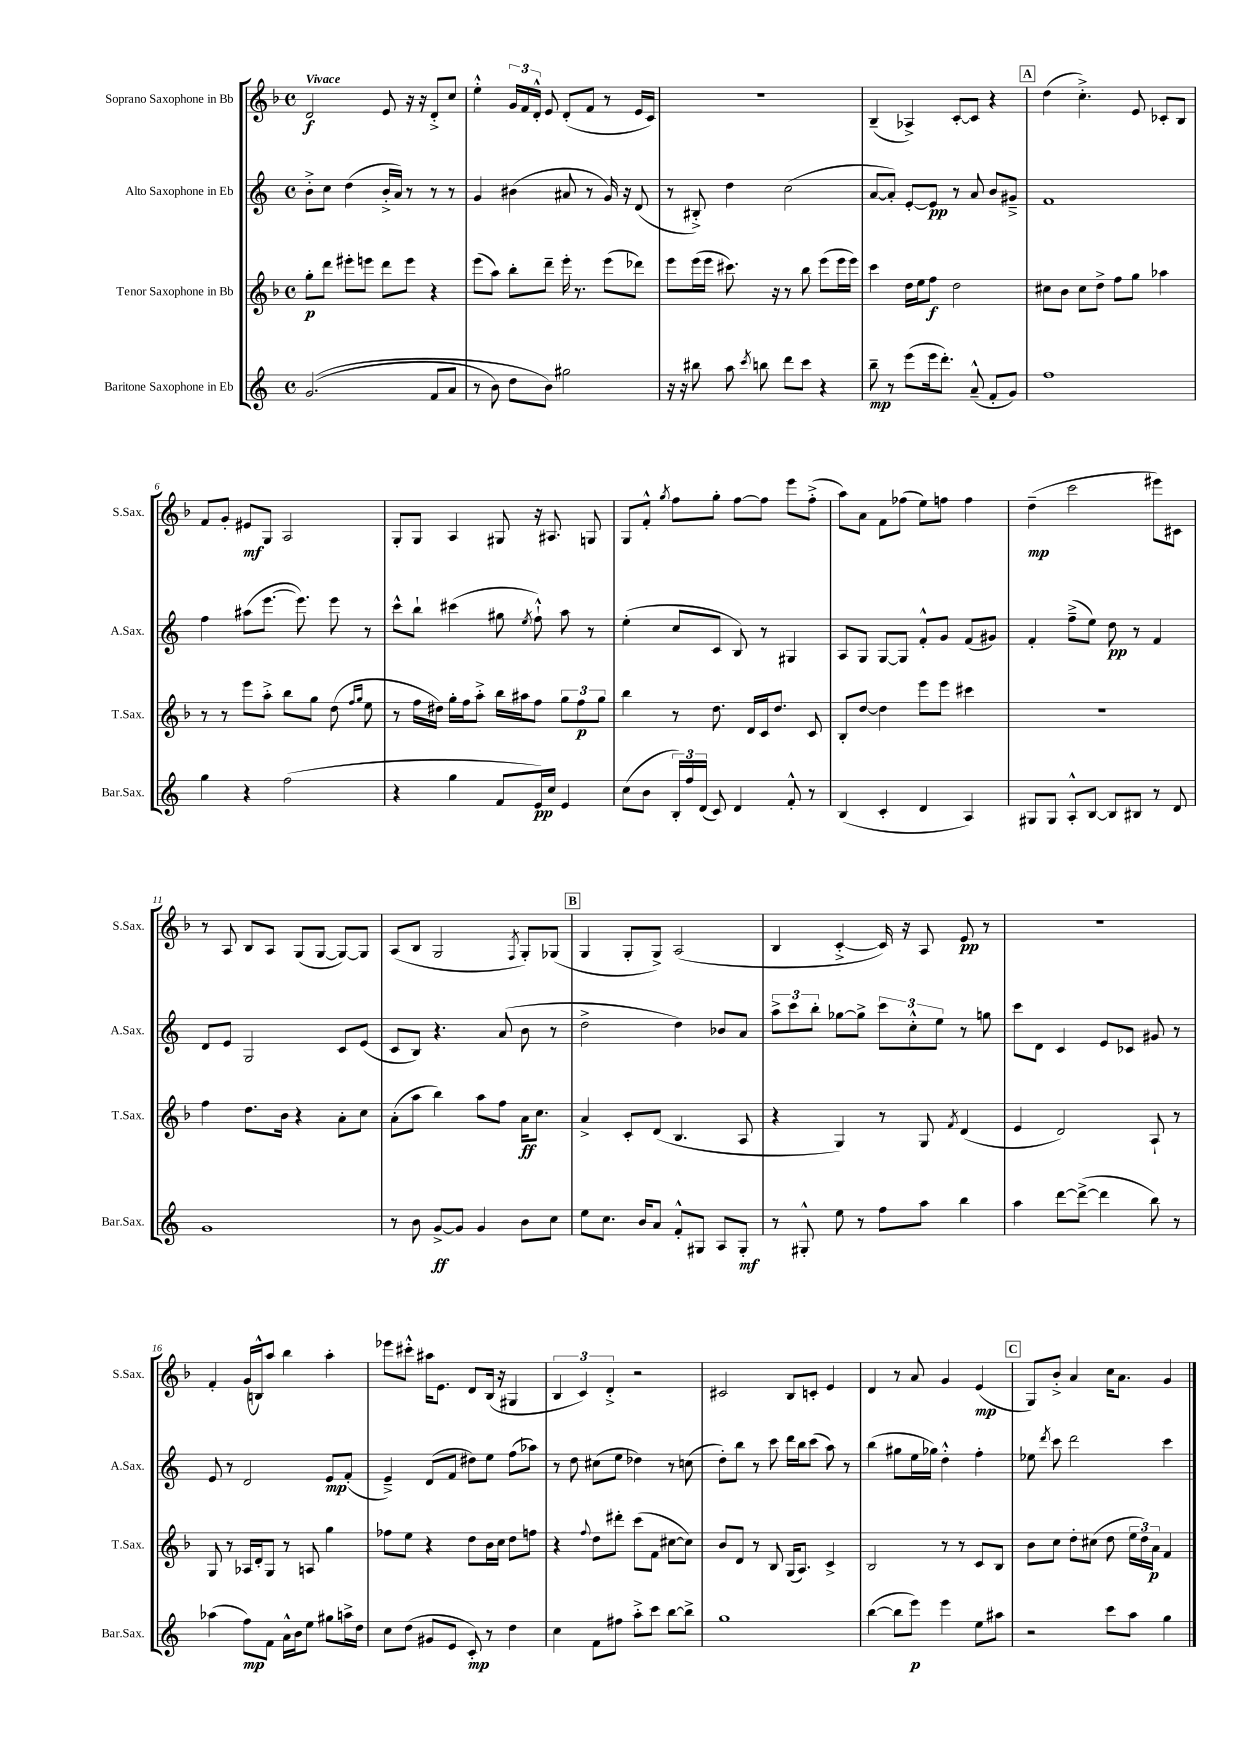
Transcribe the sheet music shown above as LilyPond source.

<<
\new StaffGroup <<
\new Staff = "s0" \with { instrumentName = "Soprano Saxophone in Bb" shortInstrumentName = "S.Sax." } {
    \clef treble \key f \major \defaultTimeSignature \time 4/4 \tempo "Vivace"
    \autoBeamOff d'2\f e'8 r16 r16 d'8[-.-> c''8] |
    e''4-.-^ \tuplet 3/2 { g'16[ f'16 d'16]-.-^ } e'8 d'8[-.( f'8] r8 e'16[ c'16]) |
    R1 |
    bes4--( aes4->) c'8[~-. c'8] r4 |
    \mark \markup { \box "A" } d''4( c''4.-.->) e'8 ces'8[-. bes8] |
    f'8[ g'8]-. eis'8[\mf g8] a2 |
    g8[-. g8] a4 gis8 r16 ais8. g8 |
    g8[ f'8]-.-^ \acciaccatura { g''8 } f''8[ g''8]-. f''8[~ f''8] e'''8[ f''8]-.->( |
    a''8[) a'8] f'8[ fes''8]( e''8[) f''8] f''4 |
    d''4--\mp( c'''2 eis'''8[) cis'8] |
    r8 a8 bes8[ a8] g8[( g8]~ g8[~) g8] |
    a8[( bes8] g2 \acciaccatura { f8 } g8[-.) ges8]( |
    \mark \markup { \box "B" } g4 g8[-. g8]->) a2( |
    bes4 c'4~-.-> c'16) r16 a8 e'8\pp r8 |
    R1 |
    f'4-. g'16[( b16-^) a''8] bes''4 a''4-. |
    ees'''8[ cis'''8]-.-^ ais''16[ e'8.] d'8[ bes16]( r16 gis4 |
    \tuplet 3/2 { bes4 c'4) d'4-.-> } r2 |
    cis'2 bes8[ c'8]-. e'4 |
    d'4 r8 a'8 g'4 e'4\mp( |
    \mark \markup { \box "C" } g8[) bes'8]-.-> a'4 c''16[ a'8.] g'4 \bar "|." |
}
\new Staff = "s1" \with { instrumentName = "Alto Saxophone in Eb" shortInstrumentName = "A.Sax." } {
    \clef treble \key c \major \defaultTimeSignature \time 4/4
    \autoBeamOff b'8[-.-> c''8] d''4( b'16[-.-> a'16]) r8 r8 r8 |
    g'4 bis'4( ais'8 r8 g'16) r16 d'8( |
    r8 bis8-.->) d''4 c''2( |
    a'8[~ a'8]-.) e'8[~-. e'8]\pp r8 a'8 b'8[ gis'8]---> |
    \mark \markup { \box "A" } f'1 |
    f''4 ais''8[( e'''8.]~ e'''8.) e'''8 r8 |
    c'''8[-^ b''8]-! cis'''4( gis''8 \acciaccatura { e''8 } f''8-!-^) a''8 r8 |
    e''4-.( c''8[ c'8] b8) r8 gis4 |
    a8[ g8] g8[~ g8] f'8[-.-^ g'8] f'8[( gis'8]) |
    f'4-. f''8[--->( e''8]) d''8\pp r8 f'4 |
    d'8[ e'8] g2 c'8[ e'8]( |
    c'8[ b8]) r4. a'8( b'8 r8 |
    \mark \markup { \box "B" } d''2-> d''4) bes'8[ a'8] |
    \tuplet 3/2 { a''8[-> c'''8 b''8]-. } ges''8[~ ges''8]-> \tuplet 3/2 { c'''8[ c''8-.-^ e''8] } r8 g''8 |
    c'''8[ d'8] c'4 e'8[ ces'8] gis'8 r8 |
    e'8 r8 d'2 e'8[\mp f'8]-.( |
    e'4--->) d'8[( f'8] dis''8[) e''8] f''8[( aes''8]) |
    r8 d''8 cis''8[( e''8] des''4) r8 c''8( |
    d''8[-.) b''8] r8 c'''8 d'''16[ b''16 c'''8]( a''8) r8 |
    b''4( gis''8[ e''16 ges''16]) d''4-.-^ f''4-. |
    \mark \markup { \box "C" } ees''8 \acciaccatura { d'''8 } c'''8 d'''2 c'''4 \bar "|." |
}
\new Staff = "s2" \with { instrumentName = "Tenor Saxophone in Bb" shortInstrumentName = "T.Sax." } {
    \clef treble \key f \major \defaultTimeSignature \time 4/4
    \autoBeamOff g''8[-.\p d'''8] eis'''8[-. e'''8] d'''8[ e'''8] r4 |
    e'''8[( a''8]) bes''8[-. d'''8]-- e'''16-. r8. e'''8[( des'''8]) |
    e'''8[ e'''16( e'''16] cis'''8.) r16 r8 bes''8 e'''8[( e'''16 e'''16]) |
    c'''4 d''16[ e''16 f''8]\f d''2 |
    \mark \markup { \box "A" } cis''8[ bes'8] cis''8[ d''8]-> f''8[ g''8] aes''4 |
    r8 r8 e'''8[ a''8]-.-> bes''8[ g''8] d''8( \grace { f''16[ g''16] } e''8 |
    r8 f''16[ dis''16]) g''16[-. f''16 a''8]-.-> bes''16[ ais''16 f''8] \tuplet 3/2 { g''8[ f''8\p g''8] } |
    bes''4 r8 d''8. d'16[ c'16 d''8.] c'8 |
    bes8[-. d''8]~ d''4 e'''8[ e'''8] cis'''4 |
    R1 |
    f''4 d''8.[ bes'16] r4 a'8[-. c''8] |
    a'8[-.( a''8] bes''4) a''8[ f''8] a'16[\ff c''8.] |
    \mark \markup { \box "B" } a'4-> c'8[-. d'8]( bes4. a8 |
    r4 g4) r8 g8 \acciaccatura { f'8 } d'4( |
    e'4 d'2) a8-! r8 |
    g8 r8 aes16[ d'16-. g8] r8 a8 g''4 |
    fes''8[ e''8] r4 d''8[ bes'16 c''16] d''8[ f''8] |
    r4 \appoggiatura { f''8 } d''8[ dis'''8]-. c'''8[( f'8] cis''8[~ cis''8]) |
    bes'8[ d'8] r8 bes8 g16[( a8.]) c'4-> |
    bes2 r8 r8 c'8[ bes8] |
    \mark \markup { \box "C" } bes'8[ c''8] d''8[-. cis''8]( d''8 \tuplet 3/2 { e''16[ d''16) a'16]\p } f'4 \bar "|." |
}
\new Staff = "s3" \with { instrumentName = "Baritone Saxophone in Eb" shortInstrumentName = "Bar.Sax." } {
    \clef treble \key c \major \defaultTimeSignature \time 4/4
    \autoBeamOff g'2.(\( f'8[ a'8] |
    r8 b'8) d''8[ b'8]\) gis''2 |
    r16 r16 bis''8 a''8 \acciaccatura { c'''8 } b''8 d'''8[ c'''8] r4 |
    b''8--\mp r8 e'''8[( e'''16 d'''8.]-.) a'8---^( f'8[-. g'8]) |
    \mark \markup { \box "A" } f''1 |
    g''4 r4 f''2( |
    r4 g''4 f'8[ e'16\pp) c''16] e'4 |
    c''8[( b'8] \tuplet 3/2 { b16[-.) f''16 d'16]( } c'8) d'4 f'8-.-^ r8 |
    b4( c'4-. d'4 a4) |
    gis8[ gis8] a8[-.-^ b8]~ b8[ bis8] r8 d'8 |
    g'1 |
    r8 b'8 g'8[~->\ff g'8] g'4 b'8[ c''8] |
    \mark \markup { \box "B" } e''8[ c''8.] b'16[ a'8] f'8[-.-^ gis8] a8[ gis8]-.\mf |
    r8 gis8-.-^ e''8 r8 f''8[ a''8] b''4 |
    a''4 d'''8[~ d'''8]~->( d'''4 b''8) r8 |
    aes''4( f''8[\mp) f'8] a'16[-^ b'16 e''8] gis''8[ a''16-> d''16] |
    c''8[ d''8]( gis'8[ e'8] c'8-.\mp) r8 d''4 |
    c''4 f'8[ fis''8] a''8[-.-> c'''8] b''8[~ b''8]-> |
    g''1 |
    b''4~( b''8[ e'''8]\p) e'''4 e''8[ ais''8] |
    \mark \markup { \box "C" } r2 c'''8[ a''8] g''4 \bar "|." |
}
>>
>>
